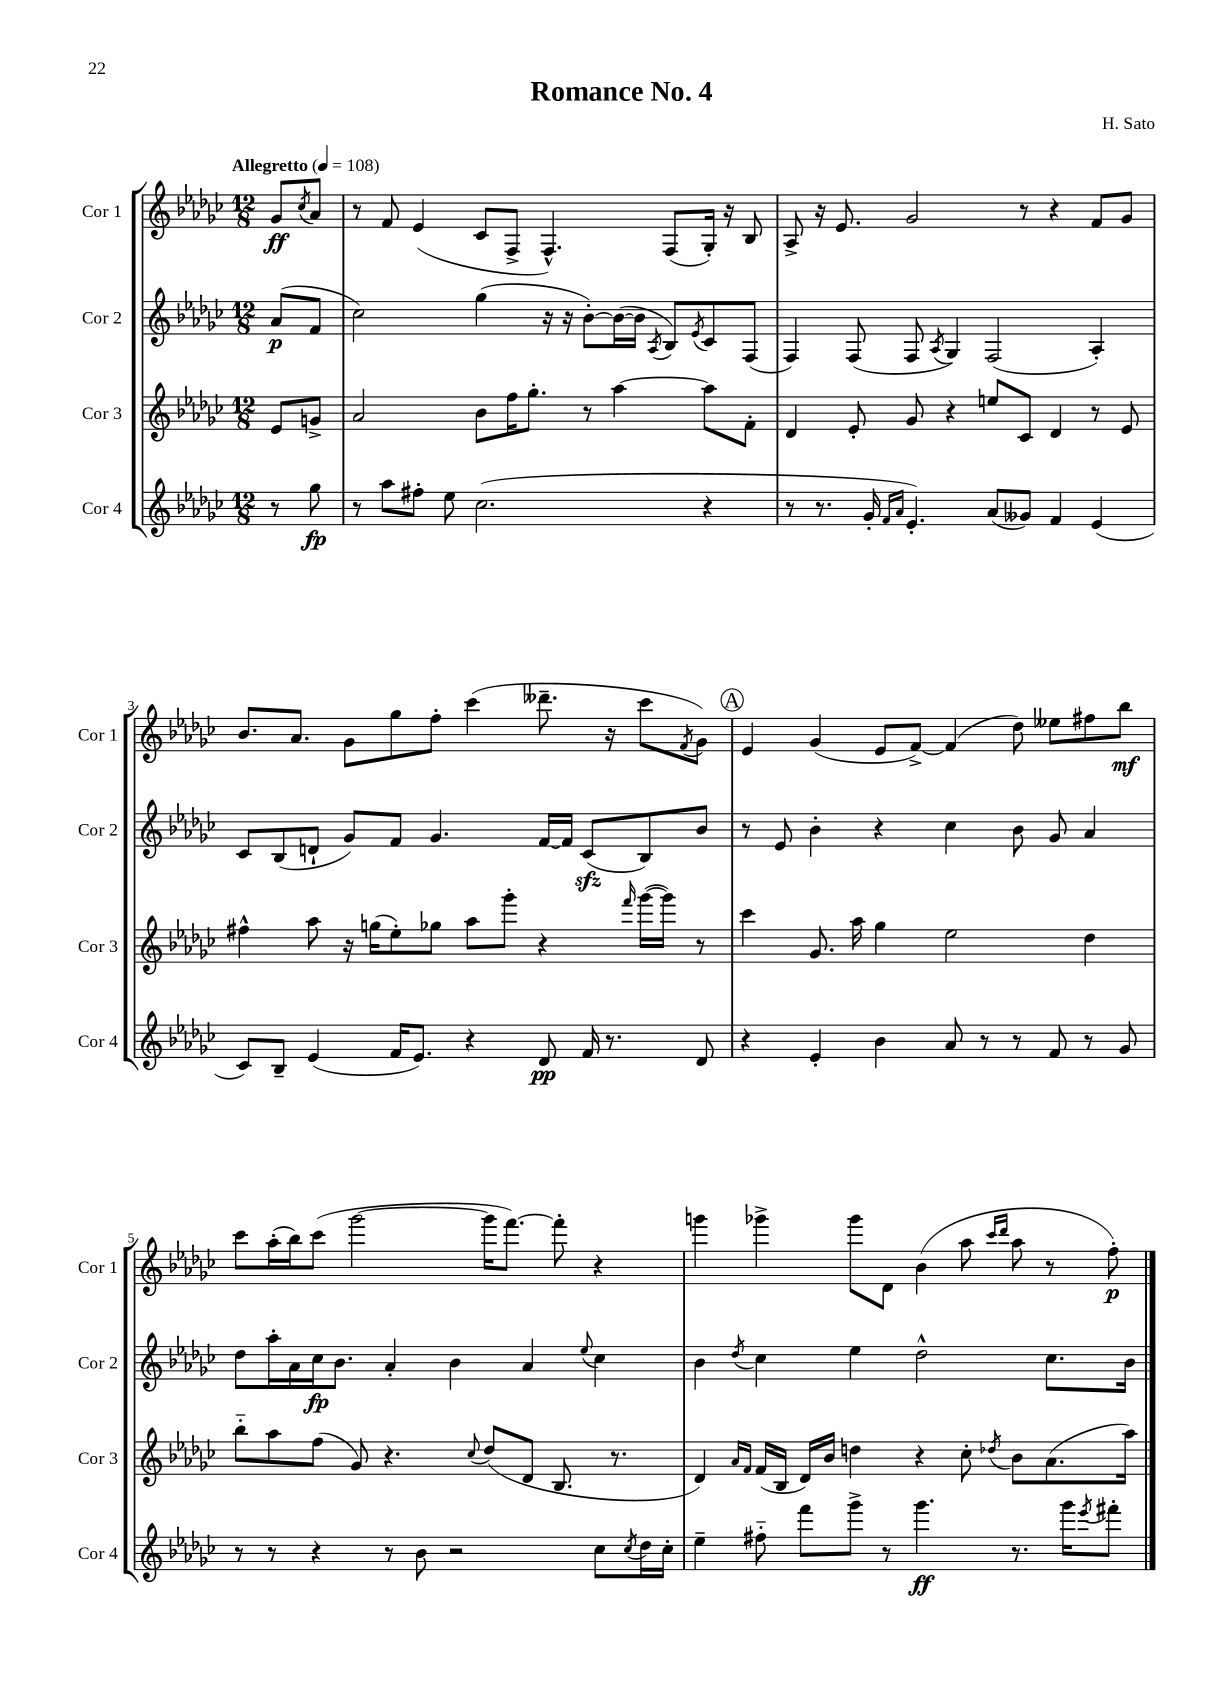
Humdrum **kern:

**kern	**kern	**kern	**kern
*staff4	*staff3	*staff2	*staff1
*clefG2	*clefG2	*clefG2	*clefG2
*k[b-e-a-d-g-c-]	*k[b-e-a-d-g-c-]	*k[b-e-a-d-g-c-]	*k[b-e-a-d-g-c-]
*M12/8	*M12/8	*M12/8	*M12/8
*MM108	*MM108	*MM108	*MM108
8r	8e-/L	(8a-/L	8g-/L
.	.	.	8qcc-/
8gg-\	8g^/J	8f/J	8a-/J
=	=	=	=
8r	2a-/	2cc-\)	8r
8aa-\L	.	.	8f/
8ff#'\J	.	.	(4e-/
8ee-\	.	.	.
(2.cc-\	8b-\L	(4gg-\	8c-/L
.	16ff\K	.	8F^/J
.	8.gg-'\J	.	.
.	.	16r	4.F^^/)
.	.	16r	.
.	8r	[8b-'\L)	.
.	[4aa-\	(16b-\_L	.
.	.	16b-\]JJ	.
.	.	8qA-/	.
.	.	8B-/L)	(8F/L
.	.	8qe-/	.
4r	8aa-\]L	8c-/	16G-'/Jk)
.	.	.	16r
.	8f'\J	(8F/J	8B-/
=	=	=	=
8r	4d-/	4F/)	8A-^/
8.r	.	.	16r
.	.	.	8.e-/
.	8e-'/	(8F/	.
16g-'/	.	.	.
16qqf/LL	.	.	.
16qqa-/JJ	.	.	.
4.e-'/)	8g-/	8F/	2g-/
.	.	8qA-/	.
.	4r	4G-/)	.
(8a-/L	8ee/L	(2F/	.
8g--/J)	8c-/J	.	8r
4f/	4d-/	.	4r
(4e-/	8r	4A-'/)	8f/L
.	8e-/	.	8g-/J
=	=	=	=
8c-/L)	4ff#^^\	8c-/L	8.b-/L
8B-~/J	.	(8B-/	.
.	.	.	8.a-/J
(4e-/	8aa-\	8d`/J	.
.	16r	8g-/L)	8g-\L
.	(16gg\LK	.	.
16f/LK	8ee-'\)	8f/J	8gg-\
8.e-/J)	.	.	.
.	8gg-\J	4.g-/	8ff'\J
4r	8aa-\L	.	(4ccc-\
.	8ggg-'\J	.	.
8d-/	4r	[16f/LL	8.ddd--~\
.	.	16f/]JJ	.
16f/	.	(8c-/L	.
8.r	.	.	16r
.	16qqfff/	.	.
.	([16ggg-\LL	8B-/)	8ccc-\L
.	16ggg-\]JJ)	.	.
.	.	.	8qf/
8d-/	8r	8b-/J	8g-\J)
=	=	=	=
4r	4ccc-\	8r	4e-/
.	.	8e-/	.
4e-'/	8.g-/	4b-'\	(4g-/
.	16aa-\	.	.
4b-\	4gg-\	4r	8e-/L
.	.	.	[8f^/J)
8a-/	2ee-\	4cc-\	(4f/]
8r	.	.	.
8r	.	8b-\	8dd-\)
8f/	.	8g-/	8ee--\L
8r	4dd-\	4a-/	8ff#\
8g-/	.	.	8bb-\J
=	=	=	=
8r	8bb-'~\L	8dd-\L	8ccc-\L
8r	8aa-\	16aa-'\L	(16aa-'\L
.	.	16a-\	16bb-\J)
4r	(8ff\J	16cc-\J	(8ccc-\J
.	.	8.b-\J	.
.	8g-/)	.	[2ggg-\
8r	4.r	4a-'/	.
8b-\	.	.	.
2r	.	4b-\	.
.	8qqcc-/	.	.
.	(8dd-/L	.	16ggg-\]LK
.	.	.	[8.fff\J)
.	8d-/J	4a-/	.
.	8.B-/	.	8fff'\]
.	.	8qqee-/	.
8cc-\L	.	4cc-\	4r
.	8.r	.	.
8qcc-/	.	.	.
16dd-\L	.	.	.
16cc-'\JJ	.	.	.
=	=	=	=
4ee-~\	4d-/)	4b-\	4ggg\
.	16qqa-/LL	.	.
.	16qqf/JJ	8qdd-/	.
8ff#'~\	(16f/LL	4cc-\	4ggg-^\
.	16B-/JJ	.	.
8fff\L	16d-/LL)	.	.
.	16b-/JJ	.	.
8ggg-^\J	4dd\	4ee-\	8ggg-\L
8r	.	.	8d-\J
4.ggg-\	4r	2dd-^^\	(4b-\
.	8cc-'\	.	8aa-\
.	.	.	16qqccc-/LL
.	8qdd-/	.	16qqddd-/JJ
8.r	8b-\L	.	8aa-\
.	(8.a-\	8.cc-\L	8r
16ggg-\LK	.	.	.
8qeee-/	.	.	.
8fff#'\J	.	.	8ff'\)
.	16aa-\Jk)	16b-\Jk	.
==	==	==	==
*-	*-	*-	*-
